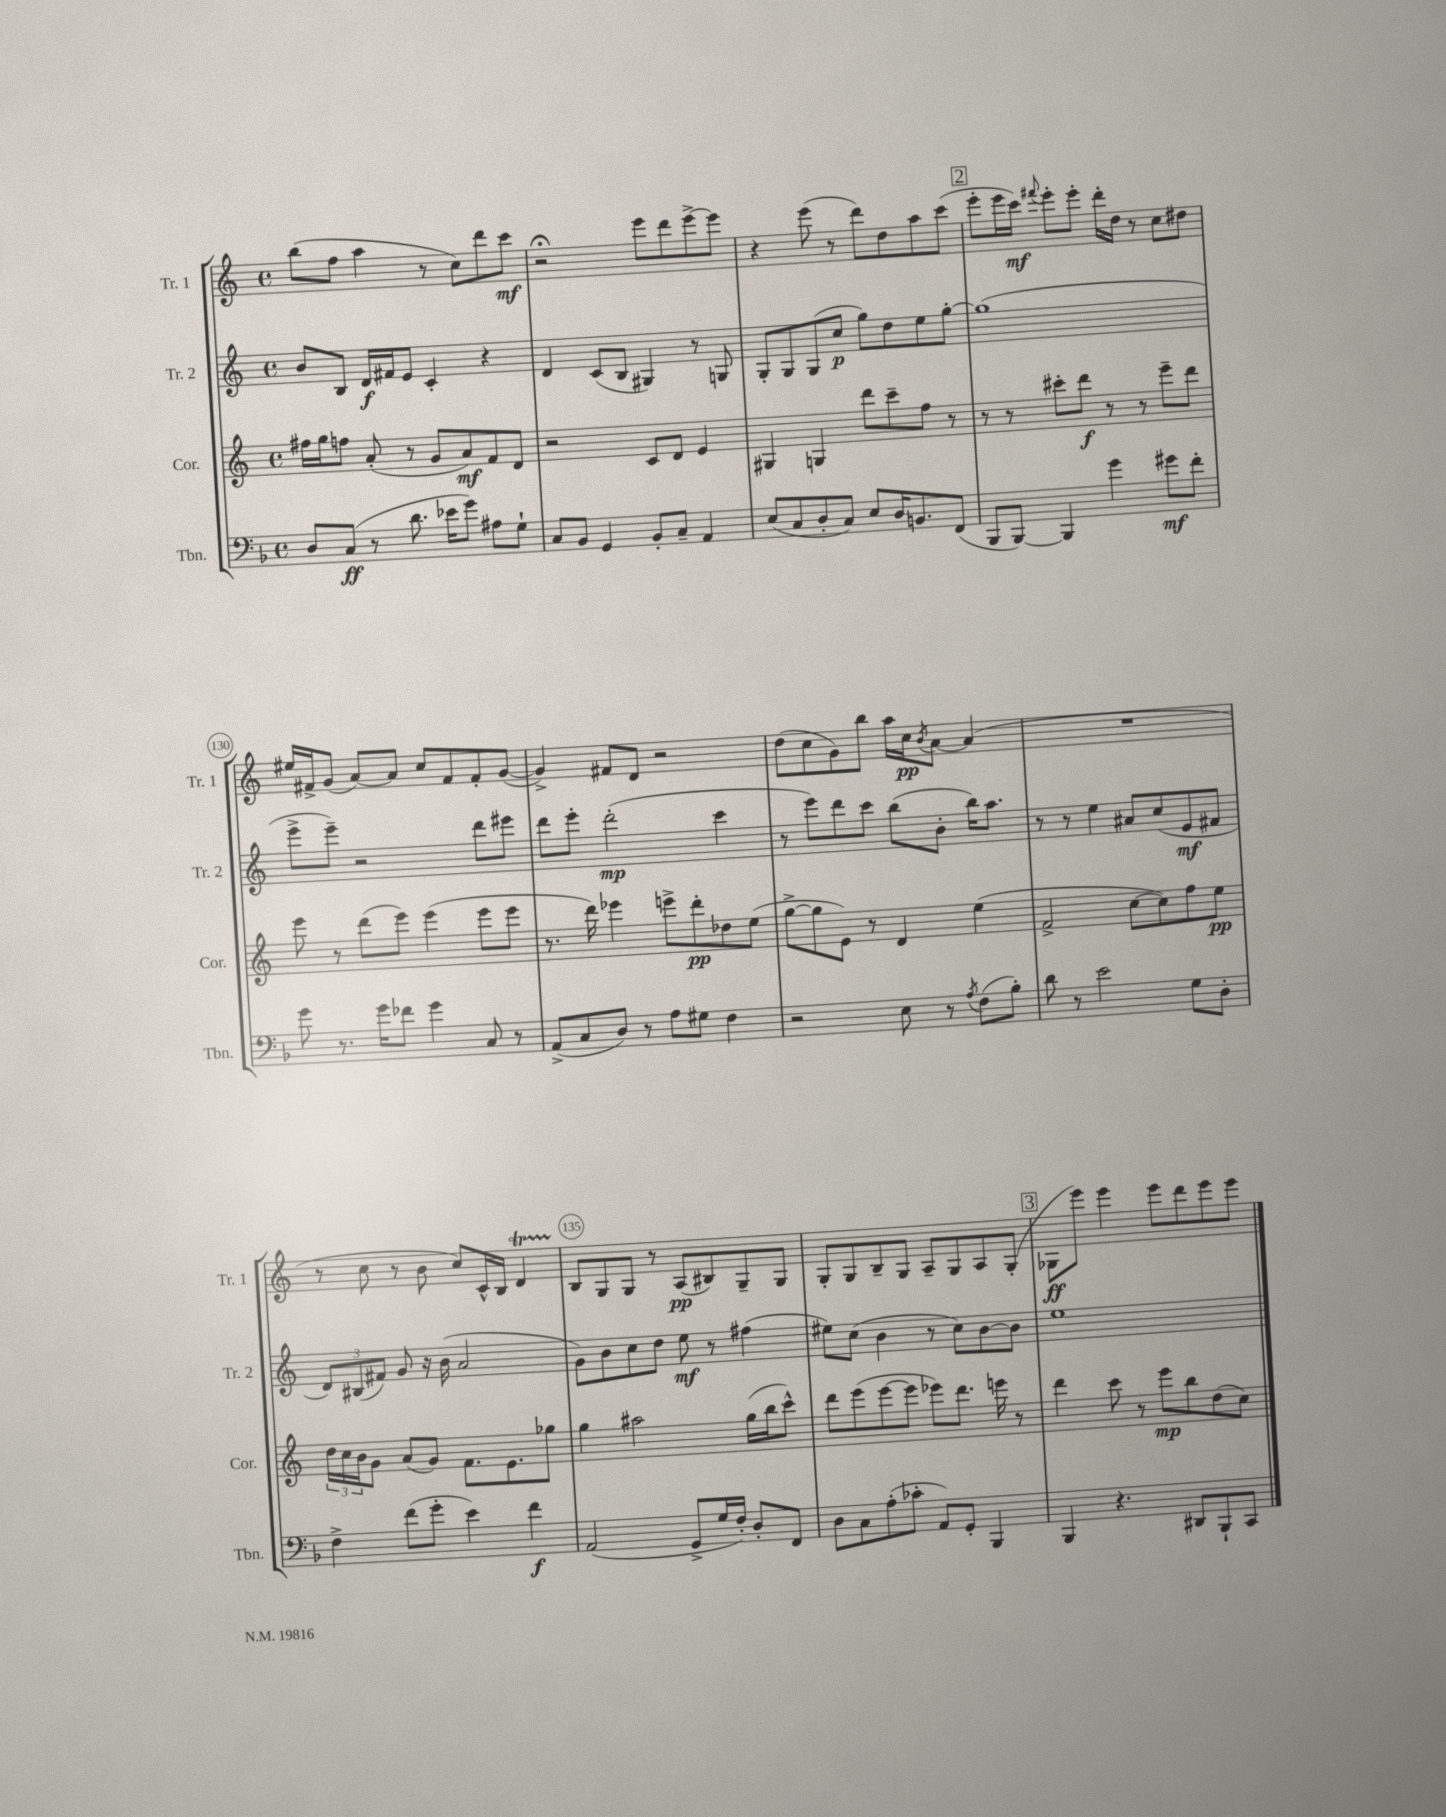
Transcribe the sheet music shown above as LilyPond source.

<<
\new StaffGroup <<
\new Staff = "s0" \with { instrumentName = "Tr. 1" shortInstrumentName = "Tr. 1" } {
    \clef treble \key c \major \defaultTimeSignature \time 4/4
    b''8( f''8 a''4 r8 c''8) d'''8 c'''8\mf |
    r2\fermata e'''8 d'''8 e'''8~-> e'''8 |
    r4 e'''8( r8 d'''8) d''8 a''8 c'''8( |
    \mark \markup { \box "2" } e'''8-. e'''16 c'''16\mf) \appoggiatura { fis'''8 } e'''8-. e'''8-. d'''16-. d''16 r8 c''8 dis''8 |
    eis''16 fis'16-> g'8( a'8~) a'8 c''8 fis'8 fis'8-. g'8~( |
    g'4->) fis'8 d'8 r2 |
    d''8( c''8 g'8) b''8 a''16 c''16\pp \acciaccatura { b'8 } a'8~ a'4( |
    R1 |
    r8 c''8 r8 b'8 c''8) c'16-^ b16 d'4\startTrillSpan |
    b8\stopTrillSpan g8 g8 r8 a8\pp( bis8) g8-- g8 |
    g8-. g8 b8-- g8 a8-- g8 a8 g8-.( |
    \mark \markup { \box "3" } ges8\ff e'''8) e'''4 e'''8 d'''8 e'''8 e'''8 \bar "|." |
}
\new Staff = "s1" \with { instrumentName = "Tr. 2" shortInstrumentName = "Tr. 2" } {
    \clef treble \key c \major \defaultTimeSignature \time 4/4
    b'8 b8 d'16\f fis'16 e'8 c'4-. r4 |
    d'4 c'8( b8 gis4) r8 g8 |
    g8-. g8 g8( c''8\p g''8) d''8 e''8 g''8~-. |
    \mark \markup { \box "2" } g''1( |
    e'''8-> e'''8--) r2 d'''8 eis'''8 |
    d'''8 e'''8-. d'''2-.\mp( c'''4 |
    r8 e'''8) d'''8 c'''8 b''8( b'8-. b''16) a''8. |
    r8 r8 e''4 ais'8 c''8( e'8\mf fis'8 |
    \tuplet 3/2 { d'8) bis8( fis'8) } g'8 r16 b'16( a'2 |
    g'8) b'8 c''8 d''8 e''8\mf r8 fis''4( |
    eis''8) c''8( b'4 r8 c''8) b'8~ b'8 |
    \mark \markup { \box "3" } e''1 \bar "|." |
}
\new Staff = "s2" \with { instrumentName = "Cor." shortInstrumentName = "Cor." } {
    \clef treble \key c \major \defaultTimeSignature \time 4/4
    fis''16 g''16 f''8 a'8-.( r8 g'8 a'8\mf) f'8 d'8 |
    r2 c'8 d'8 e'4 |
    gis4 g4 d'''8 c'''8-- f''8 r8 |
    \mark \markup { \box "2" } r8 r8 cis'''8-. d'''8\f r8 r8 e'''8-- d'''8 |
    e'''8 r8 d'''8( e'''8) e'''4( e'''8 e'''8 |
    r8. d'''16) ees'''4 e'''8-> d'''8-.\pp des''8 e''8( |
    g''8~-> g''8 e'8) r8 d'4 e''4( |
    f'2-> c''8~ c''8) f''8 e''8\pp |
    \tuplet 3/2 { d''16 c''16 b'16 } g'8 a'8( g'8) f'8. e'8. ges''8 |
    g''4 ais''2 g''16( b''16 c'''8-^) |
    d'''8 e'''8( e'''8~ e'''8 ees'''8) d'''8. e'''16 r8 |
    \mark \markup { \box "3" } d'''4 c'''8 r8 e'''8\mp b''8 d''8( c''8) \bar "|." |
}
\new Staff = "s3" \with { instrumentName = "Tbn." shortInstrumentName = "Tbn." } {
    \clef bass \key f \major \defaultTimeSignature \time 4/4
    d8 c8\ff( r8 d'8. ees'16 g'8) ais8 g8-! |
    c8 bes,8 g,4 bes,8-. c8-- a,4 |
    e8( c8 d8-. c8) e8 d16 b,8. f,8( |
    \mark \markup { \box "2" } bes,,8 bes,,8~) bes,,4 g'4 gis'8\mf f'8-. |
    g'8 r8. g'16 fes'8 g'4 c8 r8 |
    a,8->( c8 d8) r8 a8 gis8 f4 |
    r2 e8 r8 \acciaccatura { a8 } f8( bes8-.) |
    d'8 r8 e'2 g8 d8-. |
    f4-> f'8( g'8-. e'4) f'4\f |
    a,2( g,8-> g16 f16-.) d8-. f,8 |
    d8 c8 a8-.( ces'8-. a,8) g,8-. bes,,4 |
    \mark \markup { \box "3" } bes,,4 r4. dis,8 bes,,8-! c,8 \bar "|." |
}
>>
>>
\layout { \context { \Score currentBarNumber = #126 \override BarNumber.break-visibility = ##(#f #t #t) barNumberVisibility = #(every-nth-bar-number-visible 5) \override BarNumber.stencil = #(make-stencil-circler 0.1 0.3 ly:text-interface::print) } }
